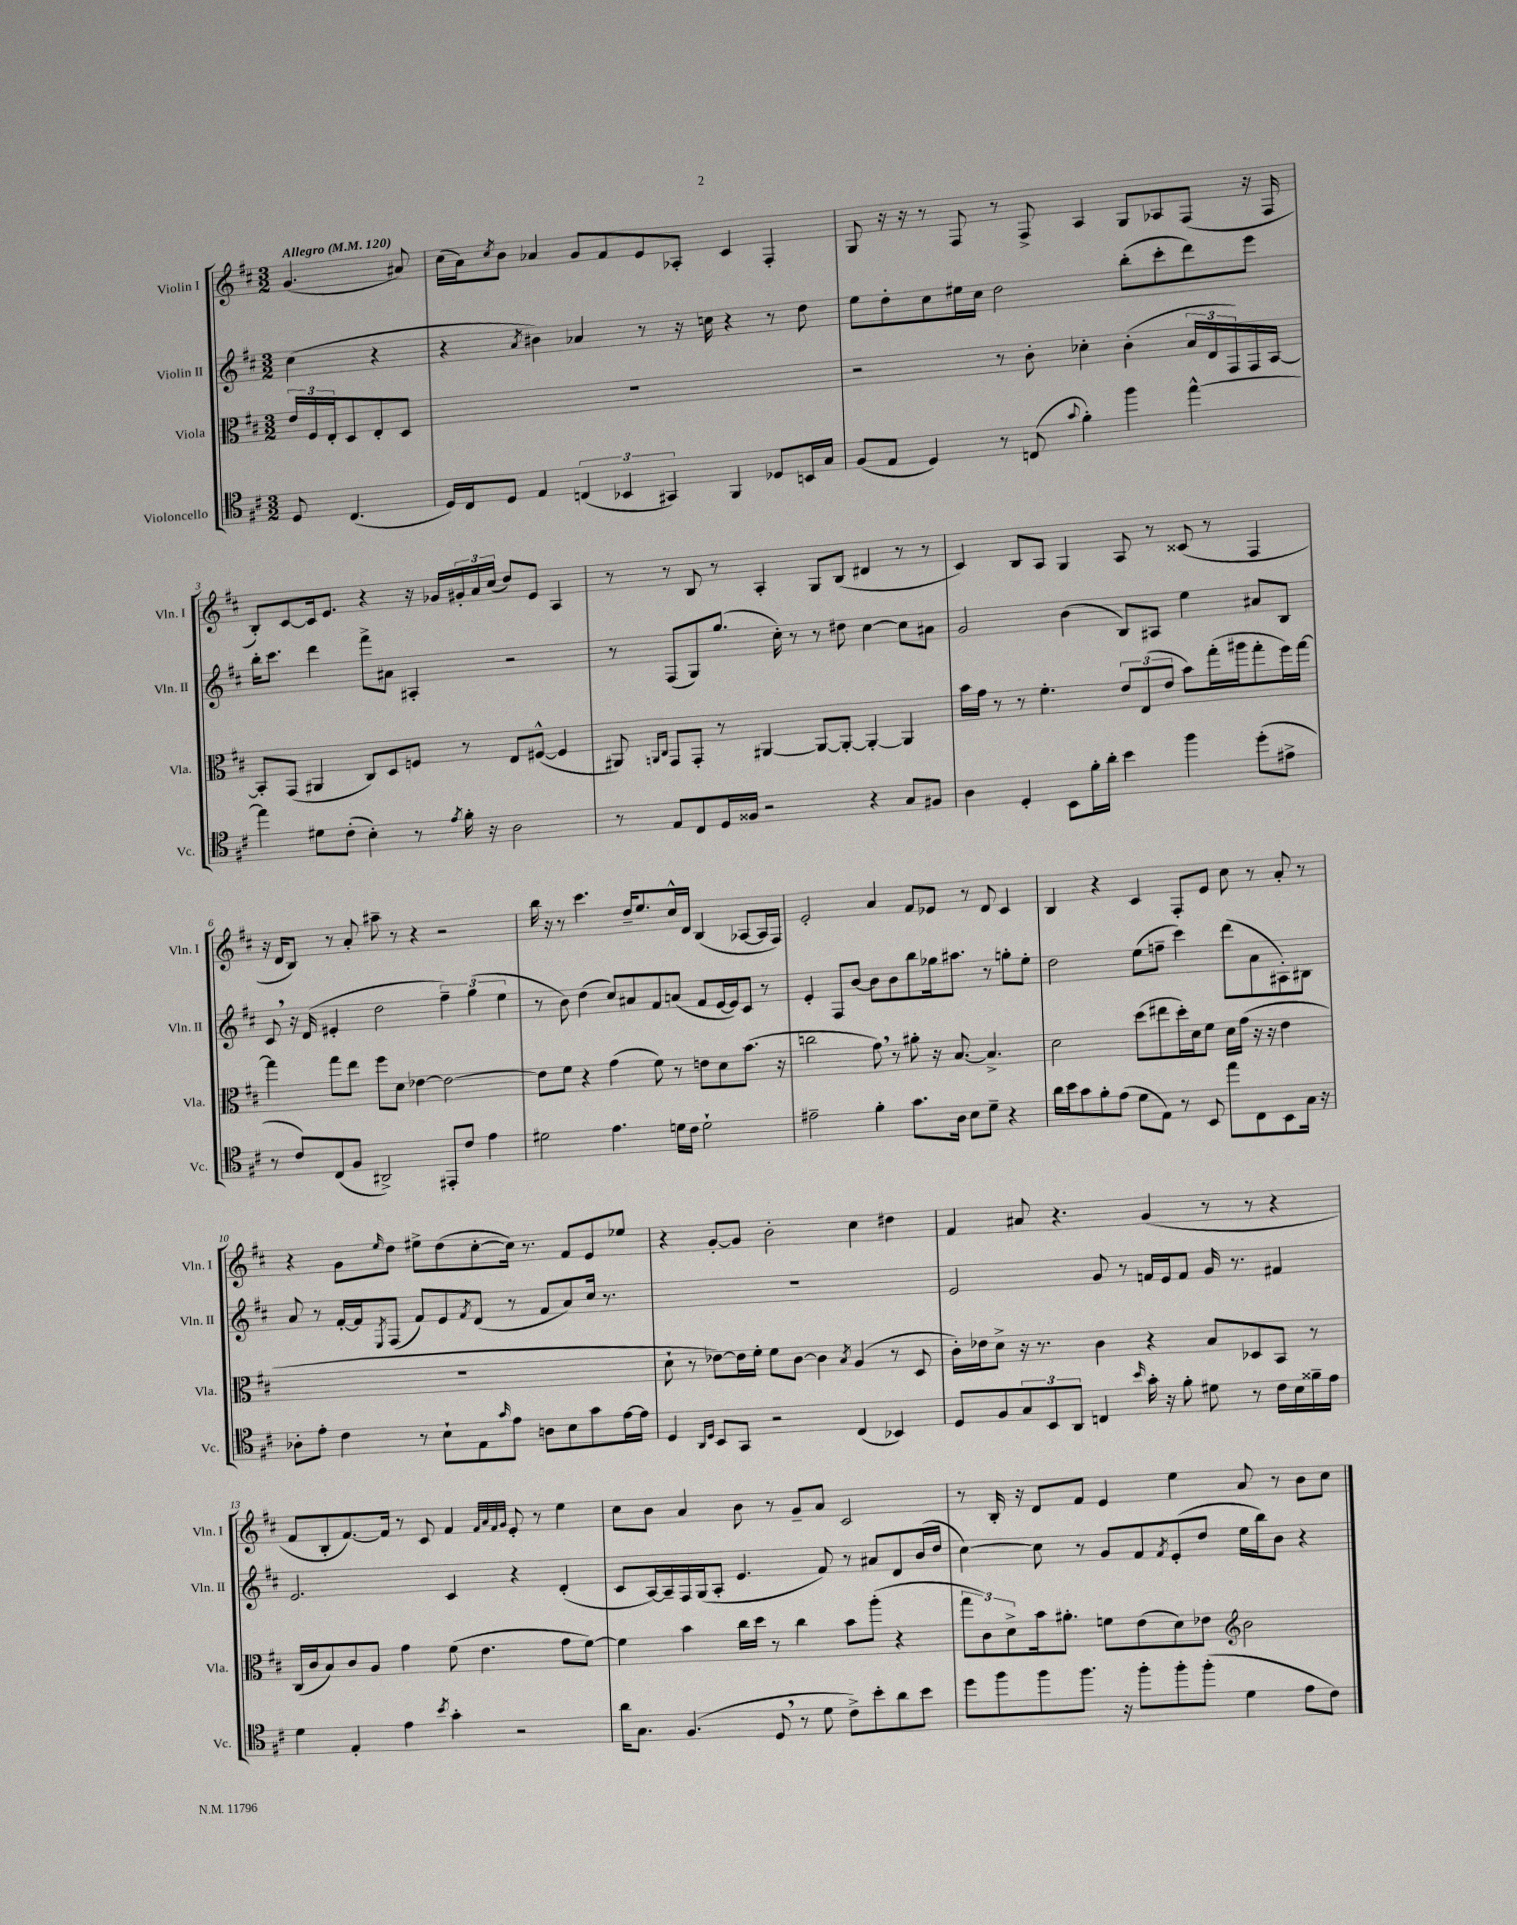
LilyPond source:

<<
\new StaffGroup <<
\new Staff = "s0" \with { instrumentName = "Violin I" shortInstrumentName = "Vln. I" } {
    \clef treble \key d \major \numericTimeSignature \time 3/2 \partial 2 \tempo "Allegro" 4 = 120
    g'4.( ais'8) |
    cis''16( a'16) \acciaccatura { cis''8 } b'8 aes'4 g'8 fis'8 e'8 aes8-. cis'4 fis4-. |
    g8 r16 r16 r8 fis8 r8 fis8-> a4 g8 aes8 fis8( r16 fis16 |
    b8-.) cis'8~ cis'16 e'8. r4 r16 ges'16 \tuplet 3/2 { gis'16-. a'16 cis''16( } d''8) e'8 a4 |
    r8 r8 b8 r8 a4-. g8 b8( dis'4 r8 r8 |
    cis'4) b8 a8 g4 a8 r8 cisis'8( r8 fis4 |
    r16 d'16 b8) r8 a'8-. ais''8-- r8 r4 r2 |
    b''16 r16 r8 cis'''4. d''16-- e''8. cis''16-^ d'16 b4( aes8~ aes16 fis16) |
    e'2-. a'4 fis'8 ees'8 r8 d'8 cis'4 |
    b4 r4 cis'4 fis8-. e'8 cis''8 r8 a'8-. r8 |
    r4 g'8 \grace { e''16 } d''8 eis''8-> d''8( cis''8~-. cis''16) r8. fis'8 e'8 ees''8 |
    r4 g'8~-. g'8 b'2-. cis''4 dis''4 |
    fis'4 ais'8 r4. g'4( r8 r8 r4 |
    fis'8 b8-. fis'8.~) fis'16 r8 cis'8 fis'4 \grace { fis'32 a'32 fis'32 g'32 } e'8-. r8 e''4 |
    cis''8 b'8 a'4 b'8 r8 g'8-- a'8 cis'2 |
    r8 b16-. r16 d'8 fis'8 e'4 e''4 a'8 r8 b'8 cis''8 \bar "|." |
}
\new Staff = "s1" \with { instrumentName = "Violin II" shortInstrumentName = "Vln. II" } {
    \clef treble \key d \major \numericTimeSignature \time 3/2 \partial 2
    cis''4( r4 |
    r4 \acciaccatura { a'8 } bis'4) aes'4 r8 r16 c''16 r4 r8 d''8 |
    e''8 d''8-. cis''8 eis''16 cis''16 d''2 b''8-.( cis'''8-. d'''8) e'''8 |
    b''16-. cis'''8. d'''4 fis'''8-> ais'8 ais4-. r2 |
    r8 fis8( g8) g''8.( cis''16-.) r8 r8 dis''8 cis''4~ cis''8 ais'8 |
    g'2 b'4( b8) ais8 e''4 ais'8 b8 |
    cis'8 \breathe r16 d'16( eis'4-. d''2 \tuplet 3/2 { fis''4--) g''4( e''4 } |
    r8 b'8) d''4( cis''8) ais'8 fis'8 a'8( fis'8 e'16~ e'16) cis'8 r8 |
    e'4-. fis8 b'8~ b'8 b'8 b''8 ges''16 ais''8. r8 g''8-. e''8-. |
    d''2 e''8( f''8-- cis'''4) d'''8( a'8 ais8-.) bis8 |
    a'8 r8 fis'16~-. fis'16 \acciaccatura { e8 } fis8( fis'8) e'8 \acciaccatura { fis'8 } d'8( r8 fis'8 a'8) cis''16 r8. |
    R1. |
    e'2 g'8 r8 f'16 e'16 f'8 g'16 r8. fis'4 |
    e'2. cis'4 r4 d'4-.( |
    cis'8 a16~) a16-- fis16 g16( a8-. e'4. fis'8) r8 ais'8 d'8 b'16( d''16 |
    cis''4~) cis''8 r8 g'8 fis'8 \acciaccatura { fis'8 } e'8-.( d''8 e''16 b''16) b'8 r4 \bar "|." |
}
\new Staff = "s2" \with { instrumentName = "Viola" shortInstrumentName = "Vla." } {
    \clef alto \key d \major \numericTimeSignature \time 3/2 \partial 2
    \tuplet 3/2 { e'16 fis16 e16-. } d8 e8-. d8 |
    R1. |
    r2 r8 cis'8-. des'4-. cis'4-.( \tuplet 3/2 { b16 e16 g,16) } g,16 b,16~ |
    b,8-. g,8( ais,4 cis8) d8 f8 r8 e8 fis8~-^( fis4 |
    ais,8) \grace { a,16 cis16 } g,8 g,8-. r8 ais,4~ ais,8~ ais,8~-. ais,4~-. ais,4 |
    b'16 g'16 r8 r8 fis'4.-. \tuplet 3/2 { e'8 e8( e'8 } b'8) g''16-.( ais''16 g''8-. fis''16) g''16~ |
    g''4 g''8 e''8 fis''8 d'8 ees'4~ ees'2~ |
    ees'8 fis'8 r4 g'4( fis'8) r8 e'8 d'8 b'8.( r16 |
    c''2 g'8) \breathe r8 ais'8-. r16 b8.~ b4.-> |
    d'2 d''8( eis''8 d''16-.) d'16 fis'8 d'16 g'16( r16 r16 e'4 |
    R1. |
    d'8-! r8 ees'8~) ees'16 fis'16-. fis'8 cis'8~ cis'4 \acciaccatura { b8 } a4( r8 d8 |
    cis'16-.) ees'16 d'8-> r16 r8. cis'4 r4 b8 des8 b,8 r8 |
    cis16( cis'16 b8) cis'8 a8 g'4 fis'8( e'4. g'8 fis'8~) |
    fis'4 b'4 cis''16 d''16 r8 cis''4 b'8 a''8-.( r4 |
    \tuplet 3/2 { g''8 cis'8) d'8-> } b'16 ais'8.-. f'8 e'8( d'8) ees'8 \clef treble b'2 \bar "|." |
}
\new Staff = "s3" \with { instrumentName = "Violoncello" shortInstrumentName = "Vc." } {
    \clef tenor \key d \major \numericTimeSignature \time 3/2 \partial 2
    d8 cis4.( |
    d16) cis16 d8 e4 \tuplet 3/2 { c4( bes,4 gis,4) } fis,4 des8 b,16 g16 |
    fis8( e8 d4) r8 c8( \appoggiatura { g'8 } fis'4-.) fis''4 e''4~-^ |
    e''4 dis'8 cis'8-.( b4-.) r8 \acciaccatura { e'8 } fis'16-. r16 a2 |
    r8 e8 cis8 d16 fisis16 r2 r4 g8 fis8 |
    a4 d4-. b,8 fis'16-. a'16-. b'4 fis''4 d''8-.( eis'8-> |
    r8 cis'8) cis8( fis8 ais,2->) eis,8-. cis'8 e'4 |
    dis'2 e'4. d'16 cis'16 d'2-! |
    eis'2-- fis'4-. g'8. a16 b8 d'8-- r4 |
    a'16 b'16 g'8 fis'8-. e'8( d'8 e8) r8 b,8 e''8 cis8 b,8 g16 r16 |
    aes8-. e'8-. cis'4 r8 b8-! e8 \grace { g'16 } e'8 a8 b8 g'8 e'16~ e'16 |
    d4 \grace { a,16 d16 } b,8 g,8 r2 cis4( bes,4) |
    d8 fis8 \tuplet 3/2 { g8 b,8 a,8 } c4 \grace { b'16 } g'16-. r16 fis'8-. dis'8 r8 cis'16 b16 fisis'16-- e'16 |
    d'4 e4-. e'4 \acciaccatura { b'8 } g'4-. r2 |
    a'16 g8. fis4.( d8 \breathe r8 d'8 cis'8->) b'8-. a'8 b'8 |
    d''8 fis''8 fis''8 fis''8. r16 fis''8-. fis''8-. fis''8-.( d'4 e'8 cis'8) \bar "|." |
}
>>
>>
